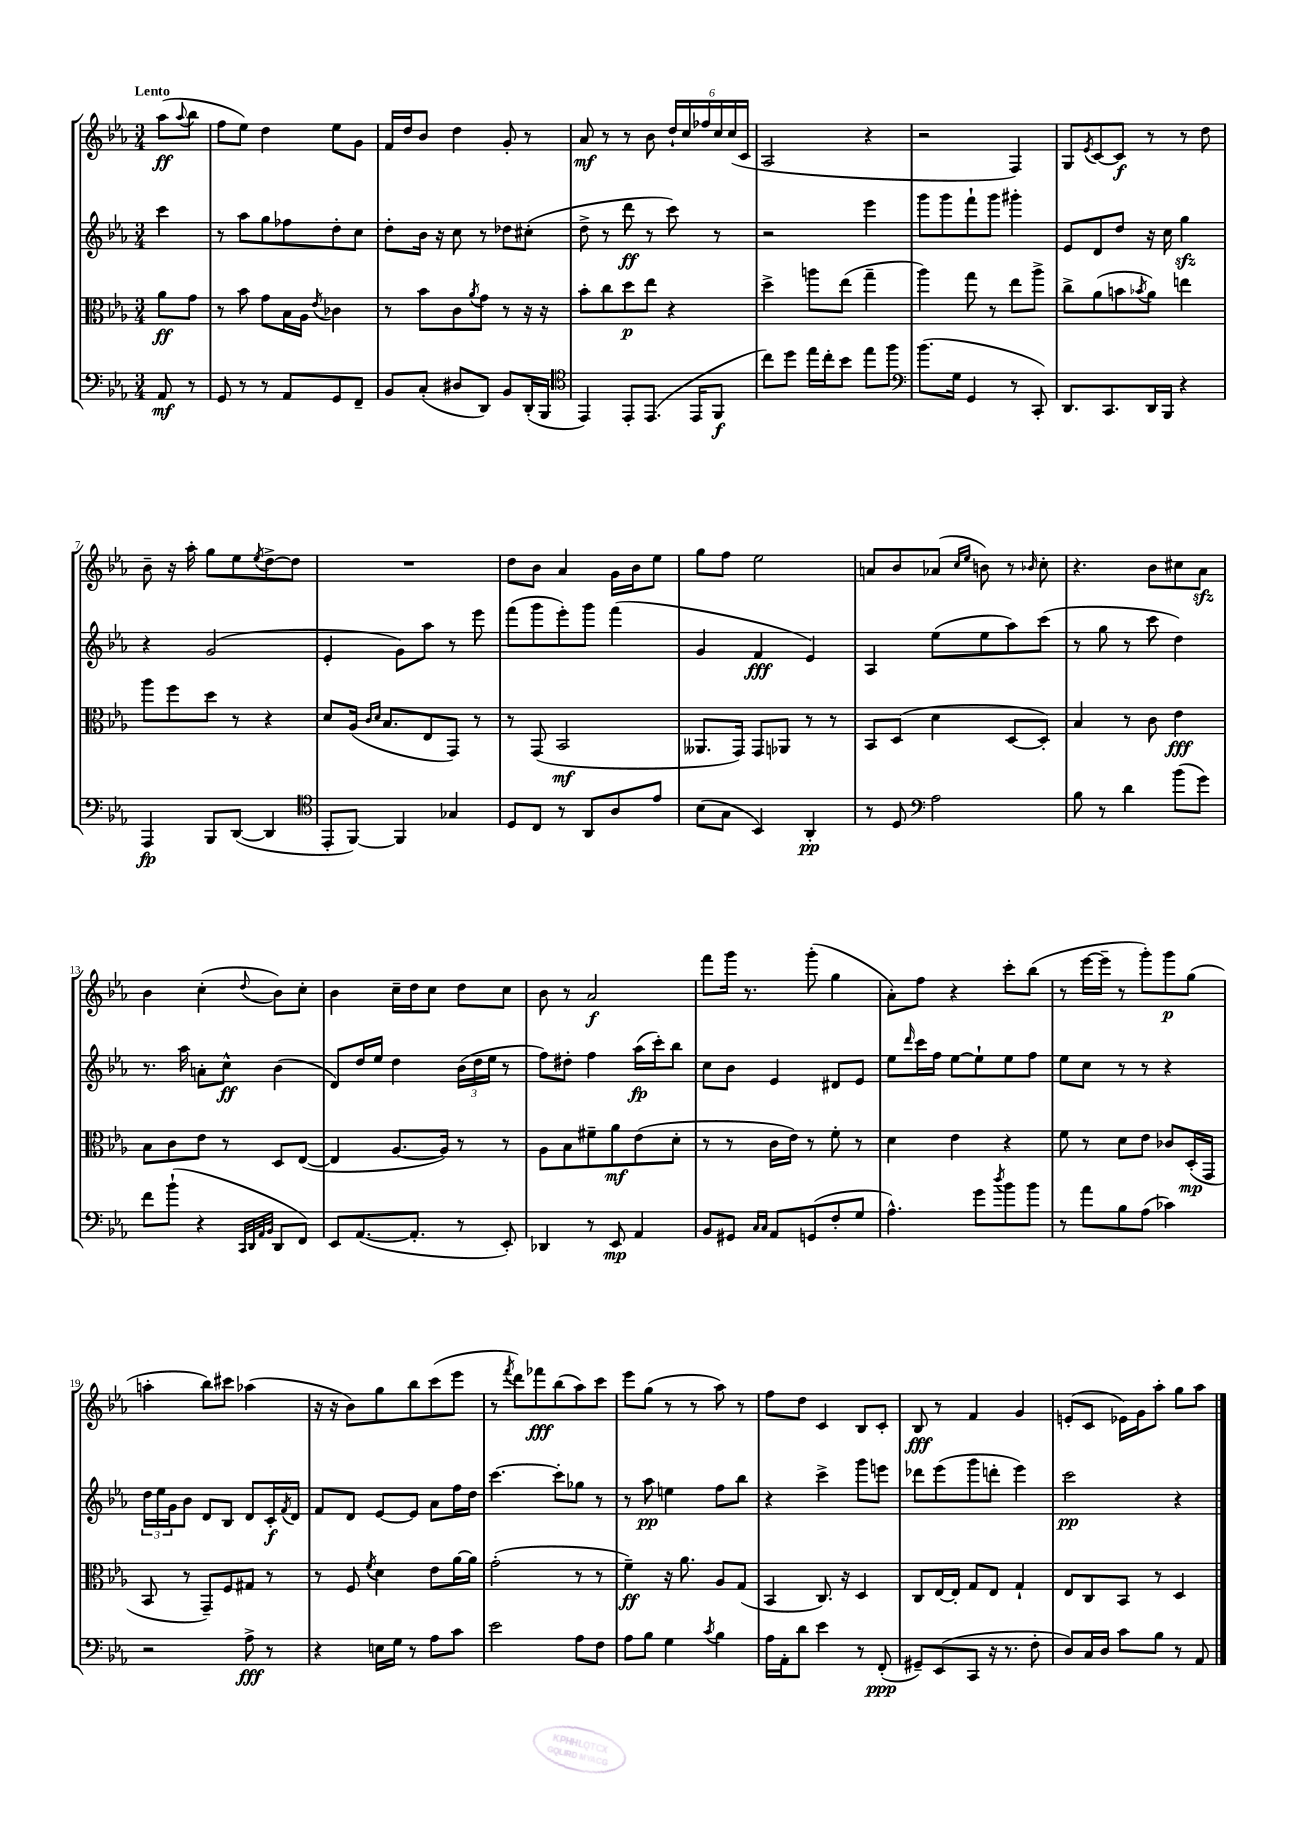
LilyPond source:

<<
\new StaffGroup <<
\new Staff = "s0" {
    \clef treble \key ees \major \numericTimeSignature \time 3/4 \partial 4 \tempo "Lento"
    aes''8\ff( \appoggiatura { aes''8 } bes''8 |
    f''8 ees''8) d''4 ees''8 g'8 |
    f'16 d''16 bes'8 d''4 g'8-. r8 |
    aes'8\mf r8 r8 bes'8 \tuplet 6/4 { d''16-! c''16 fes''16 c''16 c''16( c'16 } |
    aes2 r4 |
    r2 f4) |
    g8 \acciaccatura { ees'8 } c'8~ c'8\f r8 r8 d''8 |
    bes'8-- r16 aes''16-. g''8 ees''8 \acciaccatura { ees''8 } d''8~-> d''8 |
    R2. |
    d''8 bes'8 aes'4 g'16 bes'16 ees''8 |
    g''8 f''8 ees''2 |
    a'8 bes'8 aes'8( \grace { c''16 ees''16 } b'8) r8 \grace { bes'16 } c''8-. |
    r4. bes'8 cis''8 aes'8\sfz |
    bes'4 c''4-.( \appoggiatura { d''8 } bes'8) c''8-. |
    bes'4 c''16-- d''16 c''8 d''8 c''8 |
    bes'8 r8 aes'2\f |
    f'''8 g'''16 r8. g'''8-.( g''4 |
    aes'8-.) f''8 r4 c'''8-. bes''8( |
    r8 ees'''16~ ees'''16-- r8 g'''8-.) g'''8\p g''8( |
    a''4-. bes''8) cis'''8 aes''4( |
    r16 r16 bes'8) g''8 bes''8 c'''8( ees'''8 |
    r8 \acciaccatura { f'''8 } d'''8) fes'''8\fff bes''8( aes''8) c'''8 |
    ees'''8 g''8( r8 r8 aes''8) r8 |
    f''8 d''8 c'4 bes8 c'8-. |
    bes8\fff r8 f'4 g'4 |
    e'8-.( c'8 ees'16) g'16 aes''8-. g''8 aes''8 \bar "|." |
}
\new Staff = "s1" {
    \clef treble \key ees \major \numericTimeSignature \time 3/4 \partial 4
    c'''4 |
    r8 aes''8 g''8 fes''8 d''8-. c''8 |
    d''8-. bes'16 r16 c''8 r8 des''8 cis''8-.( |
    d''8-> r8 d'''8\ff r8 c'''8) r8 |
    r2 ees'''4 |
    g'''8 g'''8 f'''8-! g'''8 gis'''4-. |
    ees'8 d'8 d''8 r16 c''16 g''4\sfz |
    r4 g'2( |
    ees'4-. g'8) aes''8 r8 ees'''8 |
    f'''8( g'''8 ees'''8-.) g'''8 f'''4( |
    g'4 f'4\fff ees'4) |
    aes4 ees''8( ees''8 aes''8) c'''8( |
    r8 g''8 r8 c'''8 d''4) |
    r8. aes''16 a'8-. c''8-^\ff bes'4( |
    d'8) d''16 ees''16 d''4 \tuplet 3/2 { bes'16( d''16 ees''16 } r8 |
    f''8) dis''8-. f''4 aes''16\fp( c'''16-.) bes''8 |
    c''8 bes'8 ees'4 dis'8 ees'8 |
    ees''8 \grace { d'''16 } c'''16 f''16 ees''8~ ees''8-! ees''8 f''8 |
    ees''8 c''8 r8 r8 r4 |
    \tuplet 3/2 { d''16 ees''16 g'16 } bes'8 d'8 bes8 d'8 c'16-.\f \acciaccatura { f'8 } d'16 |
    f'8 d'8 ees'8~ ees'8 aes'8 f''16 d''16 |
    c'''4.~ c'''8-. ges''8 r8 |
    r8 aes''8\pp e''4 f''8 bes''8 |
    r4 c'''4-> g'''8 e'''8 |
    des'''8 ees'''8( g'''8 d'''8-. ees'''4) |
    c'''2\pp r4 \bar "|." |
}
\new Staff = "s2" {
    \clef alto \key ees \major \numericTimeSignature \time 3/4 \partial 4
    aes'8\ff g'8 |
    r8 bes'8 g'8 bes16 aes16 \acciaccatura { ees'8 } ces'4 |
    r8 bes'8 c'8 \acciaccatura { aes'8 } g'8 r8 r16 r16 |
    bes'8-. c''8 d''8\p ees''8 r4 |
    d''4-> a''8 ees''8( g''4-- |
    aes''4) g''8 r8 ees''8 aes''8-> |
    c''8-> aes'8( b'8 \acciaccatura { bes'8 } aes'8) e''4 |
    aes''8 f''8 d''8 r8 r4 |
    d'8 aes16( \grace { c'16 d'16 } bes8. ees8 g,8) r8 |
    r8 g,8( bes,2\mf |
    aeses,8. g,16) g,8 aes,8 r8 r8 |
    bes,8 d8( d'4 d8~ d8-.) |
    bes4 r8 c'8 ees'4\fff |
    bes8 c'8 ees'8 r8 d8 ees8~( |
    ees4 aes8.~ aes16) r8 r8 |
    aes8 bes8 fis'8-- aes'8\mf ees'8( d'8-. |
    r8 r8 c'16 ees'16) r8 f'8-. r8 |
    d'4 ees'4 r4 |
    f'8 r8 d'8 ees'8 ces'8 d16-.\mp( g,16 |
    bes,8 r8 g,8--) f8 gis8 r8 |
    r8 f8 \acciaccatura { f'8 } d'4 ees'8 aes'16~ aes'16 |
    g'2-.( r8 r8 |
    f'4--\ff) r16 aes'8. aes8 g8( |
    bes,4 c8.) r16 d4 |
    c8 ees16~ ees16-. g8 ees8 g4-! |
    ees8 c8 bes,8 r8 d4 \bar "|." |
}
\new Staff = "s3" {
    \clef bass \key ees \major \numericTimeSignature \time 3/4 \partial 4
    aes,8\mf r8 |
    g,8 r8 r8 aes,8 g,8 f,8-- |
    bes,8 c8-.( dis8 d,8) bes,8 d,16-.( bes,,16 |
    \clef tenor ees,4) ees,8-. ees,8.( ees,16 f,8\f |
    c''8) d''8 ees''16 c''16-. bes'8 ees''8 f''8 |
    \clef bass bes'8.( g16 g,4 r8 c,8-.) |
    d,8. c,8. d,16 bes,,16 r4 |
    aes,,4\fp bes,,8 d,8~( d,4 |
    \clef tenor ees,8-. f,8~) f,4 ges4 |
    d8 c8 r8 aes,8 aes8 ees'8 |
    bes8( g8 bes,4) aes,4-.\pp |
    r8 d8 \clef bass aes2 |
    bes8 r8 d'4 bes'8( g'8) |
    f'8 bes'8-!( r4 \grace { c,32 d,32 aes,32 bes,32 } d,8 f,8) |
    ees,8 aes,8.~( aes,8.-. r8 ees,8-.) |
    des,4 r8 ees,8\mp aes,4 |
    bes,8 gis,8 \grace { c16 c16 } aes,8 g,8( f8-. g8 |
    aes4.-^) g'8 \acciaccatura { d''8 } bes'8 bes'8 |
    r8 aes'8 bes8 aes8( ces'4) |
    r2 aes8->\fff r8 |
    r4 e16 g16 r8 aes8 c'8 |
    ees'2 aes8 f8 |
    aes8 bes8 g4 \acciaccatura { c'8 } bes4 |
    aes16 aes,16-. d'8 ees'4 r8 f,8-.\ppp( |
    gis,8--) ees,8( c,8 r16 r8. f8-. |
    d8) c16 d16 c'8 bes8 r8 aes,8 \bar "|." |
}
>>
>>
